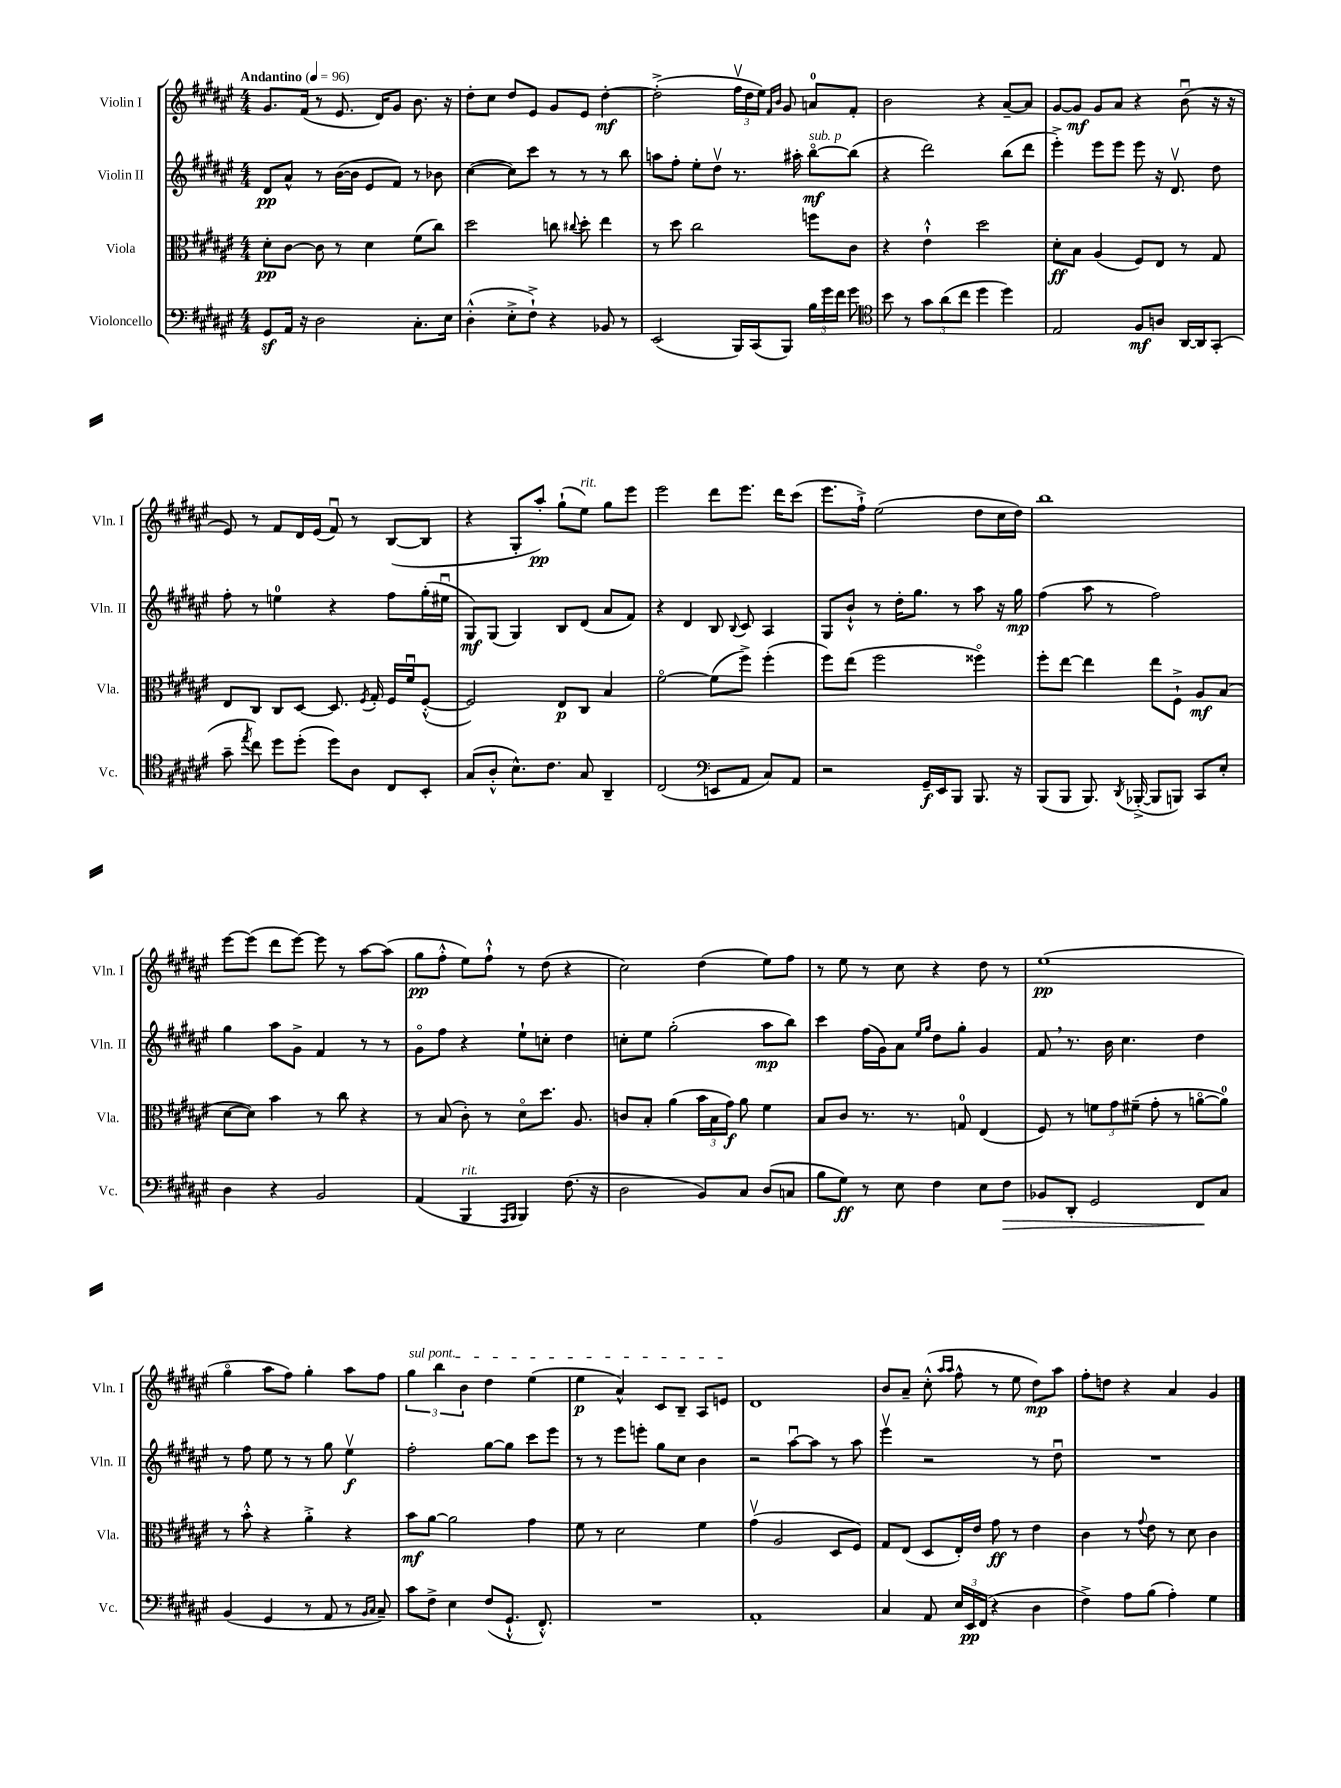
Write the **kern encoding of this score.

**kern	**dynam	**kern	**dynam	**kern	**dynam	**kern	**dynam
*part4	*part4	*part3	*part3	*part2	*part2	*part1	*part1
*staff4	*staff4	*staff3	*staff3	*staff2	*staff2	*staff1	*staff1
*I"Violoncello	*	*I"Viola	*	*I"Violin II	*	*I"Violin I	*
*I'Vc.	*	*I'Vla.	*	*I'Vln. II	*	*I'Vln. I	*
*clefF4	*	*clefC3	*	*clefG2	*	*clefG2	*
*k[f#c#g#d#a#e#]	*	*k[f#c#g#d#a#e#]	*	*k[f#c#g#d#a#e#]	*	*k[f#c#g#d#a#e#]	*
*M4/4	*	*M4/4	*	*M4/4	*	*M4/4	*
*MM96	*	*MM96	*	*MM96	*	*MM96	*
=1	=1	=1	=1	=1	=1	=1	=1
!	!	!	!	!	!	!LO:TX:a:B:t=Andantino	!
8GG#z/L	.	8d#'\L	pp	8d#/L	pp	8.g#/L	.
16AA#/Jk	.	[8c#\J	.	8a#^^/J	.	.	.
16r	.	.	.	.	.	(16f#/Jk	.
2D#\	.	8c#\]	.	8r	.	8r	.
.	.	8r	.	([16b\LL	.	8.e#/	.
.	.	.	.	16b\JJ]	.	.	.
.	.	4d#\	.	8e#/L	.	.	.
.	.	.	.	.	.	16d#/KL)	.
.	.	.	.	8f#/J)	.	8g#/J	.
8.C#'\L	.	(8f#\L	.	8r	.	8.b\	.
.	.	8cc#\J)	.	8b-X\	.	.	.
16E#\Jk	.	.	.	.	.	16r	.
=2	=2	=2	=2	=2	=2	=2	=2
(4D#'^^\	.	2dd#\	.	([4cc#\	.	8dd#'\L	.
.	.	.	.	.	.	8cc#\J	.
8E#'^\L	.	.	.	8cc#\L])	.	8dd#/L	.
8F#`^\J)	.	.	.	8ccc#\J	.	8e#/J	.
4r	.	8ccn\	.	8r	.	8g#/L	.
.	.	8qqcc#X/	.	.	.	.	.
.	.	8dd#'\	.	8r	.	8e#/J	.
8BB-X/	.	4ee#\	.	8r	.	[4dd#'\	mf
8r	.	.	.	8bb\	.	.	.
=3	=3	=3	=3	=3	=3	=3	=3
(2EE#/	.	8r	.	8aan\L	.	(2dd#'^\]	.
.	.	8dd#\	.	8ff#'\J	.	.	.
.	.	2cc#\	.	8ee#'\L	.	.	.
.	.	.	.	8dd#v\J	.	.	.
16BBB/LL)	.	.	.	8.r	.	24ff#v\LL	.
.	.	.	.	.	.	24dd#\	.
(16CC#/J	.	.	.	.	.	.	.
.	.	.	.	.	.	24ee#\JJ)	.
.	.	.	.	.	.	16qqf#/LL	.
.	.	.	.	.	.	16qqb/JJ	.
8BBB/J)	.	.	.	.	.	8g#/	.
.	.	.	.	16aa#X'\	.	.	.
!	!	!	!	!LO:TX:a:i:t=sub. p	!	!	!
24B\LL	.	8ffn\L	.	[8bb\L	mf	8an/L	.
24g#\	.	.	.	.	.	.	.
24f#\JJ	.	.	.	.	.	.	.
8g#\	.	8c#\J	.	(8bb\J]	.	8f#'/J	.
=4	=4	=4	=4	=4	=4	=4	=4
*clefC4	*	*	*	*	*	*	*
8b\	.	4r	.	4r	.	2b\	.
8r	.	.	.	.	.	.	.
12g#\L	.	4e#`^^\	.	2ddd#\)	.	.	.
(12a#\	.	.	.	.	.	.	.
12cc#\J	.	.	.	.	.	.	.
4dd#\	.	2dd#\	.	.	.	4r	.
4dd#\)	.	.	.	(8bb\L	.	[8a#~/L	.
.	.	.	.	8ddd#\J	.	8a#/J]	.
=5	=5	=5	=5	=5	=5	=5	=5
2E#/	.	8d#'\L	ff	4eee#'^\)	.	[8g#/L	.
.	.	8B\J	.	.	.	8g#/J]	mf
.	.	(4A#/	.	8eee#\L	.	8g#/L	.
.	.	.	.	8eee#\J	.	8a#/J	.
8F#/L	mf	8F#/L)	.	8eee#\	.	4r	.
8An/J	.	8E#/J	.	16r	.	.	.
.	.	.	.	8.d#v/	.	.	.
[16AA#/LL	.	8r	.	.	.	(8bu\	.
16AA#/J]	.	.	.	.	.	.	.
(8GG#'/J	.	8G#/	.	8dd#\	.	16r	.
.	.	.	.	.	.	16r	.
!!LO:LB:g=z
=6	=6	=6	=6	=6	=6	=6	=6
8g#~\	.	8E#/L	.	8ff#'\	.	8e#/)	.
8qee#/	.	.	.	.	.	.	.
8cc#\)	.	8C#/J	.	8r	.	8r	.
8dd#\L	.	8C#/L	.	4een\	.	8f#/L	.
(8dd#'\J	.	[8D#/J	.	.	.	16d#/L	.
.	.	.	.	.	.	(16e#/JJ	.
8dd#\L)	.	8.D#/]	.	4r	.	8f#u/)	.
8A#\J	.	.	.	.	.	8r	.
.	.	8qF#/	.	.	.	.	.
.	.	16G#'/	.	.	.	.	.
8C#/L	.	16F#/LL	.	8ff#\L	.	([8B/L	.
.	.	16f#u/J	.	.	.	.	.
8BB'/J	.	([8F#'^^/J	.	(16gg#'\L	.	8B/J]	.
.	.	.	.	16ee#Xu\JJ	.	.	.
=7	=7	=7	=7	=7	=7	=7	=7
(8G#/L	.	2F#/])	.	8G#/L)	mf	4r	.
8A#'^^/J	.	.	.	(8G#/J	.	.	.
8.B^^\L)	.	.	.	4G#/)	.	8G#'/L	.
.	.	.	.	.	.	8aa#'/J)	pp
8.c#\J	.	.	.	.	.	.	.
.	.	8E#/L	p	8B/L	.	(8gg#`\L	.
!	!	!	!	!	!	!LO:TX:a:i:t=rit.	!
8G#/	.	8C#/J	.	(8d#/J	.	8ee#\J)	.
4AA#~/	.	4B/	.	8a#/L	.	8gg#\L	.
.	.	.	.	8f#/J)	.	8eee#\J	.
=8	=8	=8	=8	=8	=8	=8	=8
(2C#/	.	[2f#\	.	4r	.	2eee#\	.
.	.	.	.	4d#/	.	.	.
*clefF4	*	*	*	*	*	*	*
8EEn/L	.	(8f#\L]	.	8B/	.	8ddd#\L	.
.	.	.	.	8qqB/	.	.	.
8AA#/J	.	8ff#^\J)	.	8c#/	.	8.eee#\J	.
8C#/L)	.	(4ff#'\	.	4A#/	.	.	.
.	.	.	.	.	.	16ddd#\KL	.
8AA#/J	.	.	.	.	.	(8ccc#\J	.
=9	=9	=9	=9	=9	=9	=9	=9
2r	.	8ff#\L)	.	8G#/L	.	8.eee#\L	.
.	.	(8ee#\J	.	8b`^^/J	.	.	.
.	.	.	.	.	.	16ff#`^\Jk)	.
.	.	2ff#\	.	8r	.	(2ee#\	.
.	.	.	.	16dd#'\KL	.	.	.
.	.	.	.	8.gg#\J	.	.	.
16GG#~/LL	f	.	.	.	.	.	.
16EE#/J	.	.	.	.	.	.	.
8BBB/J	.	.	.	8r	.	.	.
8.BBB/	.	4ff##X\)	.	8aa#\	.	8dd#\L	.
.	.	.	.	16r	.	16cc#\L	.
16r	.	.	.	16gg#\	mp	16dd#\JJ)	.
=10	=10	=10	=10	=10	=10	=10	=10
(8BBB/L	.	8ff#'\L	.	(4ff#\	.	1bb	.
8BBB/J	.	[8ee#\J	.	.	.	.	.
8.BBB/)	.	4ee#\]	.	8aa#\	.	.	.
.	.	.	.	8r	.	.	.
8qDD#/	.	.	.	.	.	.	.
([16BBB-X'^/	.	.	.	.	.	.	.
8BBB-/L]	.	8ee#\L	.	2ff#\)	.	.	.
8BBBn/J)	.	8F#`^\J	.	.	.	.	.
8CC#/L	.	8A#/L	mf	.	.	.	.
8E#'/J	.	(8B/J	.	.	.	.	.
!!LO:LB:g=z
=11	=11	=11	=11	=11	=11	=11	=11
4D#\	.	[8d#\L	.	4gg#\	.	[8eee#\L	.
.	.	8d#\J])	.	.	.	(8eee#\J]	.
4r	.	4b\	.	8aa#\L	.	8ddd#\L	.
.	.	.	.	8g#^\J	.	[8eee#\J)	.
2BB/	.	8r	.	4f#/	.	8eee#\]	.
.	.	8cc#\	.	.	.	8r	.
.	.	4r	.	8r	.	[8aa#\L	.
.	.	.	.	8r	.	(8aa#\J]	.
=12	=12	=12	=12	=12	=12	=12	=12
(4AA#/	.	8r	.	8g#\L	.	8gg#\L	pp
.	.	(8B/	.	8ff#\J	.	8ff#'^^\J	.
!LO:TX:a:i:t=rit.	!	!	!	!	!	!	!
4BBB/	.	8c#'\)	.	4r	.	8ee#\L)	.
.	.	8r	.	.	.	8ff#`^^\J	.
16qqAAA#/LL	.	.	.	.	.	.	.
16qqBBB/JJ	.	.	.	.	.	.	.
4BBB/)	.	8d#\L	.	8ee#`\L	.	8r	.
.	.	8.dd#\J	.	8ccn'\J	.	(8dd#\	.
(8.F#\	.	.	.	4dd#\	.	4r	.
.	.	8.A#/	.	.	.	.	.
16r	.	.	.	.	.	.	.
=13	=13	=13	=13	=13	=13	=13	=13
2D#\	.	8cn/L	.	8ccn'\L	.	2cc#\)	.
.	.	8B'/J	.	8ee#\J	.	.	.
.	.	(4a#\	.	(2gg#'\	.	.	.
8BB/L)	.	24b\LL	.	.	.	(4dd#\	.
.	.	24B\	.	.	.	.	.
.	.	24g#\JJ)	f	.	.	.	.
8C#/J	.	8a#\	.	.	.	.	.
(8D#/L	.	4f#\	.	8aa#\L	mp	8ee#\L)	.
8Cn/J	.	.	.	8bb\J)	.	8ff#\J	.
=14	=14	=14	=14	=14	=14	=14	=14
8B\L	.	8B/L	.	4ccc#\	.	8r	.
8G#\J)	ff	8c#/J	.	.	.	8ee#\	.
8r	.	8.r	.	(16ff#\LL	.	8r	.
.	.	.	.	16g#\J)	.	.	.
8E#\	.	.	.	8a#\J	.	8cc#\	.
.	.	8.r	.	.	.	.	.
.	.	.	.	16qqee#/LL	.	.	.
.	.	.	.	16qqgg#/JJ	.	.	.
4F#\	.	.	.	8dd#\L	.	4r	.
.	.	8Gn/	.	8gg#'\J	.	.	.
8E#\L	.	(4E#/	.	4g#/	.	8dd#\	.
!	!LO:HP:b	!	!	!	!	!	!
8F#\J	>	.	.	.	.	8r	.
=15	=15	=15	=15	=15	=15	=15	=15
8BB-X/L	.	8F#/)	.	8f#,/	.	(1ee#	pp
8DD#'/J	.	8r	.	8.r	.	.	.
2GG#/	.	12fn\L	.	.	.	.	.
.	.	.	.	16b\	.	.	.
.	.	12g#\	.	.	.	.	.
.	.	.	.	4.cc#\	.	.	.
.	.	(12f#X~\J	.	.	.	.	.
.	.	8g#'\	.	.	.	.	.
.	.	8r	.	.	.	.	.
8FF#/L	.	[8an\L	.	4dd#\	.	.	.
8C#/J	]	8a\J])	.	.	.	.	.
!!LO:LB:g=z
=16	=16	=16	=16	=16	=16	=16	=16
(4BB/	.	8r	.	8r	.	4gg#\	.
.	.	8b'^^\	.	8ff#\	.	.	.
4GG#/	.	4r	.	8ee#\	.	8aa#\L	.
.	.	.	.	8r	.	8ff#\J)	.
8r	.	4a#'^\	.	8r	.	4gg#'\	.
8AA#/	.	.	.	8gg#\	.	.	.
8r	.	4r	.	4ee#v\	f	8aa#\L	.
16qqBB/LL	.	.	.	.	.	.	.
16qqC#/JJ	.	.	.	.	.	.	.
8C#~/)	.	.	.	.	.	8ff#\J	.
=17	=17	=17	=17	=17	=17	=17	=17
!	!	!	!	!	!	!LO:TX:a:i:t=sul pont.	!
8c#\L	.	8b\L	mf	2ff#'\	.	6gg#\	.
8F#^\J	.	[8a#\J	.	.	.	.	.
.	.	.	.	.	.	6bb\	.
4E#\	.	2a#\]	.	.	.	.	.
.	.	.	.	.	.	6b\	.
(8F#/L	.	.	.	[8gg#\L	.	4dd#\	.
8.GG#`^^/J	.	.	.	8gg#\J]	.	.	.
.	.	4g#\	.	8ccc#\L	.	(4ee#\	.
8.FF#'^^/)	.	.	.	.	.	.	.
.	.	.	.	8eee#\J	.	.	.
=18	=18	=18	=18	=18	=18	=18	=18
1r	.	8f#\	.	8r	.	4ee#\	p
.	.	8r	.	8r	.	.	.
.	.	2d#\	.	8eee#\L	.	4a#^^/)	.
.	.	.	.	8eeen'\J	.	.	.
.	.	.	.	8gg#\L	.	8c#/L	.
.	.	.	.	8cc#\J	.	8B~/J	.
.	.	4f#\	.	4b\	.	8A#/L	.
.	.	.	.	.	.	8en/J	.
=19	=19	=19	=19	=19	=19	=19	=19
1AA#'	.	(4g#v\	.	2r	.	1d#	.
.	.	2A#/	.	.	.	.	.
.	.	.	.	[8aa#u\L	.	.	.
.	.	.	.	8aa#\J]	.	.	.
.	.	8D#/L	.	8r	.	.	.
.	.	8F#/J)	.	8aa#\	.	.	.
=20	=20	=20	=20	=20	=20	=20	=20
4C#/	.	8G#/L	.	4eee#v\	.	8b/L	.
.	.	(8E#/J	.	.	.	8a#~/J	.
8AA#/	.	8D#/L	.	2r	.	(8cc#'^^\	.
.	.	.	.	.	.	16qqaa#/LL	.
.	.	.	.	.	.	16qqaa#/JJ	.
24E#/LL	.	16E#'/L)	.	.	.	8ff#^^\	.
24EE#/	pp	.	.	.	.	.	.
.	.	16e#/JJ	.	.	.	.	.
(24FF#/JJ	.	.	.	.	.	.	.
4r	.	8g#\	ff	.	.	8r	.
.	.	8r	.	.	.	8ee#\	.
4D#\	.	4e#\	.	8r	.	8dd#\L)	mp
.	.	.	.	8dd#u\	.	8aa#\J	.
=21	=21	=21	=21	=21	=21	=21	=21
4F#^\)	.	4c#\	.	1r	.	8ff#'\L	.
.	.	.	.	.	.	8ddn\J	.
8A#\L	.	8r	.	.	.	4r	.
.	.	8qqg#/	.	.	.	.	.
(8B\J	.	8e#\	.	.	.	.	.
4A#'\)	.	8r	.	.	.	4a#/	.
.	.	8d#\	.	.	.	.	.
4G#\	.	4c#\	.	.	.	4g#/	.
==	==	==	==	==	==	==	==
*-	*-	*-	*-	*-	*-	*-	*-
